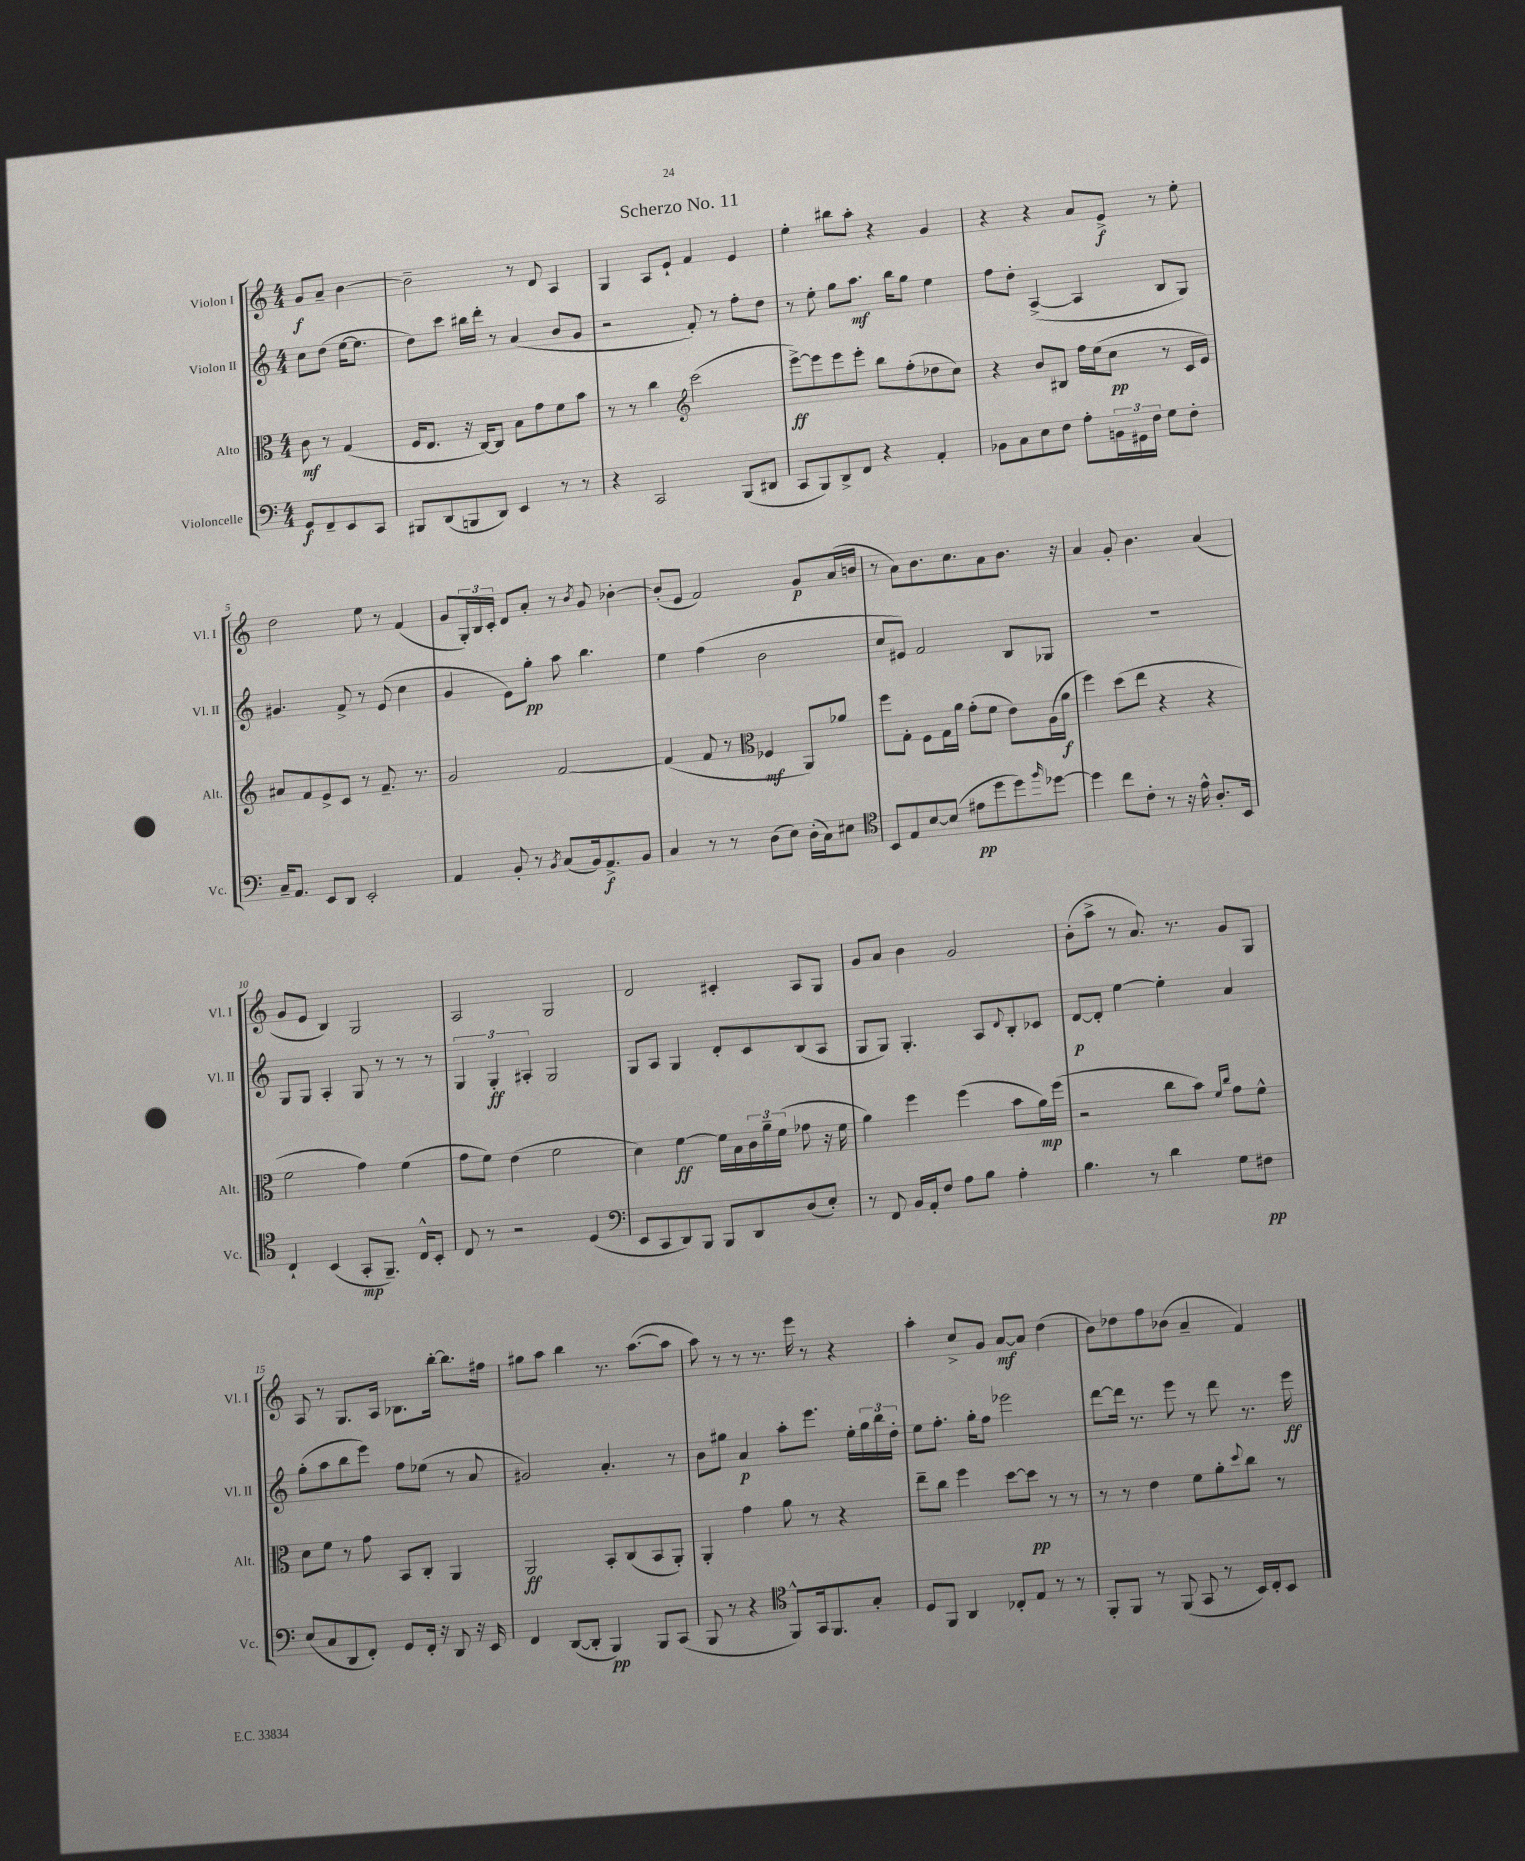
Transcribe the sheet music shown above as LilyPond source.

\header { title = "Scherzo No. 11" }
<<
\new StaffGroup <<
\new Staff = "s0" \with { instrumentName = "Violon I" shortInstrumentName = "Vl. I" } {
    \clef treble \key c \major \numericTimeSignature \time 4/4 \partial 2
    g'8\f a'8-- b'4~ |
    b'2-- r8 d'8 a4 |
    g4 a8 e'8-! f'4 e'4 |
    e''4-. bis''8 a''8-. r4 g'4 |
    r4 r4 a'8 e'8->\f r8 e''8-. |
    d''2 e''8 r8 f'4( |
    g'8 \tuplet 3/2 { g16-.) b16 c'16-. } d'8 a'8-. r8 \acciaccatura { b'8 } g'8 bes'4~-. |
    bes'8-.( e'8 f'2) g'8\p a'16( b'16 |
    r8 a'8) b'8. c''8. a'8 b'8. r16 |
    a'4 g'8-. b'4. a'4( |
    g'8 e'8 b4) g2 |
    a2 g2 |
    d'2 cis'4-. a8 g8 |
    g'8 a'8 b'4 g'2 |
    b'8-.( a''8-> r8 a'8.) r8. g'8 g8 |
    a8 r8 g8. a16 bes8. b''16~-. b''8. fis''16 |
    gis''8 a''8 b''4 r8. a''8.~( a''8 |
    a''8) r8 r8 r8. e'''16 r8 r4 |
    a''4-. c''8-> g'8 a'8~\mf a'8 d''4( |
    b'8) des''8 f''8 bes'8( a'4-- f'4) \bar "|." |
}
\new Staff = "s1" \with { instrumentName = "Violon II" shortInstrumentName = "Vl. II" } {
    \clef treble \key c \major \numericTimeSignature \time 4/4 \partial 2
    c''8 d''8( e''16~ e''8. |
    d''8) c'''8 bis''16 d'''16-. r8 a'4( b'8 g'8 |
    r2 f'8-.) r8 f''8-. d''8 |
    r8 e''8-. g''8 a''8.\mf b''16 g''8 e''4 |
    f''8 d''8-. a4~->( a4 b8 g8) |
    gis'4. f'8-> r8 e'8( c''4 |
    g'4 e'8) g''8-.\pp a''8 b''4. |
    e''4 f''4( b'2 |
    c''8 eis'8) f'2 b8 ges8 |
    R1 |
    g8 g8 a4-. g8 r8 r8 r8 |
    \tuplet 3/2 { g4 g4-.\ff ais4-. } g2 |
    g8 a8 g4 d'8-. c'8 b8( a8 |
    g8 g8) g4.-. a8 \appoggiatura { d'8 } b8-. ces'8 |
    d'8~\p d'8-. e''4~ e''4-. a'4 |
    g''8-.( a''8 b''8 e'''8) f''8 ees''8( r8 a'8 |
    gis'2) a'4.-. r8 |
    b'8 gis''8 a'4\p a''8-. e'''8. e''16-. \tuplet 3/2 { gis''16 b''16 d''16-. } |
    e''8 f''8.-. g''16-. f''8 ees'''2 |
    d'''8~ d'''16 r8. e'''8 r8 d'''8 r8. e'''16\ff \bar "|." |
}
\new Staff = "s2" \with { instrumentName = "Alto" shortInstrumentName = "Alt." } {
    \clef alto \key c \major \numericTimeSignature \time 4/4 \partial 2
    c'8\mf r8 g4( |
    f16 e8. r16 c16~) c8 b8 g'8 f'8 b'8 |
    r8 r8 c''4 \clef treble c'''2( |
    e'''8~->\ff) e'''8 e'''8 e'''8-. b''8 f''8-.( des''8 c''8) |
    r4 b'8 bis8 f''16 e''16( c''8\pp r8 c'16 e'16) |
    ais'8 f'8 e'8-> c'8 r8 f'8.-- r8. |
    g'2 f'2~ |
    f'4( f'8 r8 \clef alto fes4\mf a,8) aes'8 |
    f''8 g8-. f8 g16 a'16 g'8-.( f'8 e'8) a16( a'16\f |
    f''4) d''8( e''8 r4 r4 |
    f'2 g'4) f'4( |
    g'8 f'8) e'4( f'2 |
    d'4) f'4~\ff f'16 b16 \tuplet 3/2 { c'16 a'16-- f'16( } ges'8 r16 f'16 |
    a'4) f''4 f''4( b'8 a'16\mp) f''16( |
    r2 c''8 b'8) \grace { f'16 c''16 } g'8 f'8-^ |
    d'8 f'8 r8 g'8 b,8 c8-. a,4 |
    a,2\ff b,8-. c8( b,8 a,8-.) |
    a,4-. g'4 a'8 r8 r4 |
    e''8-- c''8 f''4 d''8~ d''8\pp r8 r8 |
    r8 r8 e'4 f'8 a'8-. \appoggiatura { d''8 } c''8 r8 \bar "|." |
}
\new Staff = "s3" \with { instrumentName = "Violoncelle" shortInstrumentName = "Vc." } {
    \clef bass \key c \major \numericTimeSignature \time 4/4 \partial 2
    g,8\f f,8-- e,8 c,8 |
    bis,,8 d,8( b,,8 d,8) e,4 r8 r8 |
    r4 c,2 b,,8( dis,8 |
    c,8 b,,8) d,8-> f,8 r4 a,4-. |
    bes,8 c8 e8 f8 a8-. \tuplet 3/2 { b,16 gis,16 f16 } g8 f8-. |
    c16-- a,8. e,8 d,8 e,2-. |
    a,4 b,8-. r8 \acciaccatura { b,8 } c8( b,16) a,8.->\f b,8 |
    c4 r8 r8 d8( e8) d16-.( c16) eis8 |
    \clef tenor b,8 e8 b8~ b8( eis'8\pp d''8 d''8) \grace { f''16 } des''8~ |
    des''4 c''8 c'8-. r8 r16 e'16-^ a8.-. b,16 |
    c4-! b,4( g,8-.\mp f,8.--) c16-^ b,8-. |
    c8 r8 r2 d4( |
    \clef bass e,8 c,8 d,8) b,,8 b,,8 d,8 d8( e8-.) |
    r8 f,8 b,16 a,16-. f8 a8 b8 a4-. |
    b4. r8 d'4 g8 fis8\pp |
    e8( c8 d,8 f,8-.) g,8 f,16-. r16 d,8 r16 e,16 |
    f,4 d,8~( d,8-. b,,4\pp) b,,8 c,8( |
    b,,8 r8 r4 \clef tenor f,8-^) g,16 f,8. g8-. |
    d8 f,8 a,4 ces8-. e8 r8 r8 |
    f,8-. f,8 r8 f,8( g,8 r8 b,16) c16-. b,8 \bar "|." |
}
>>
>>
